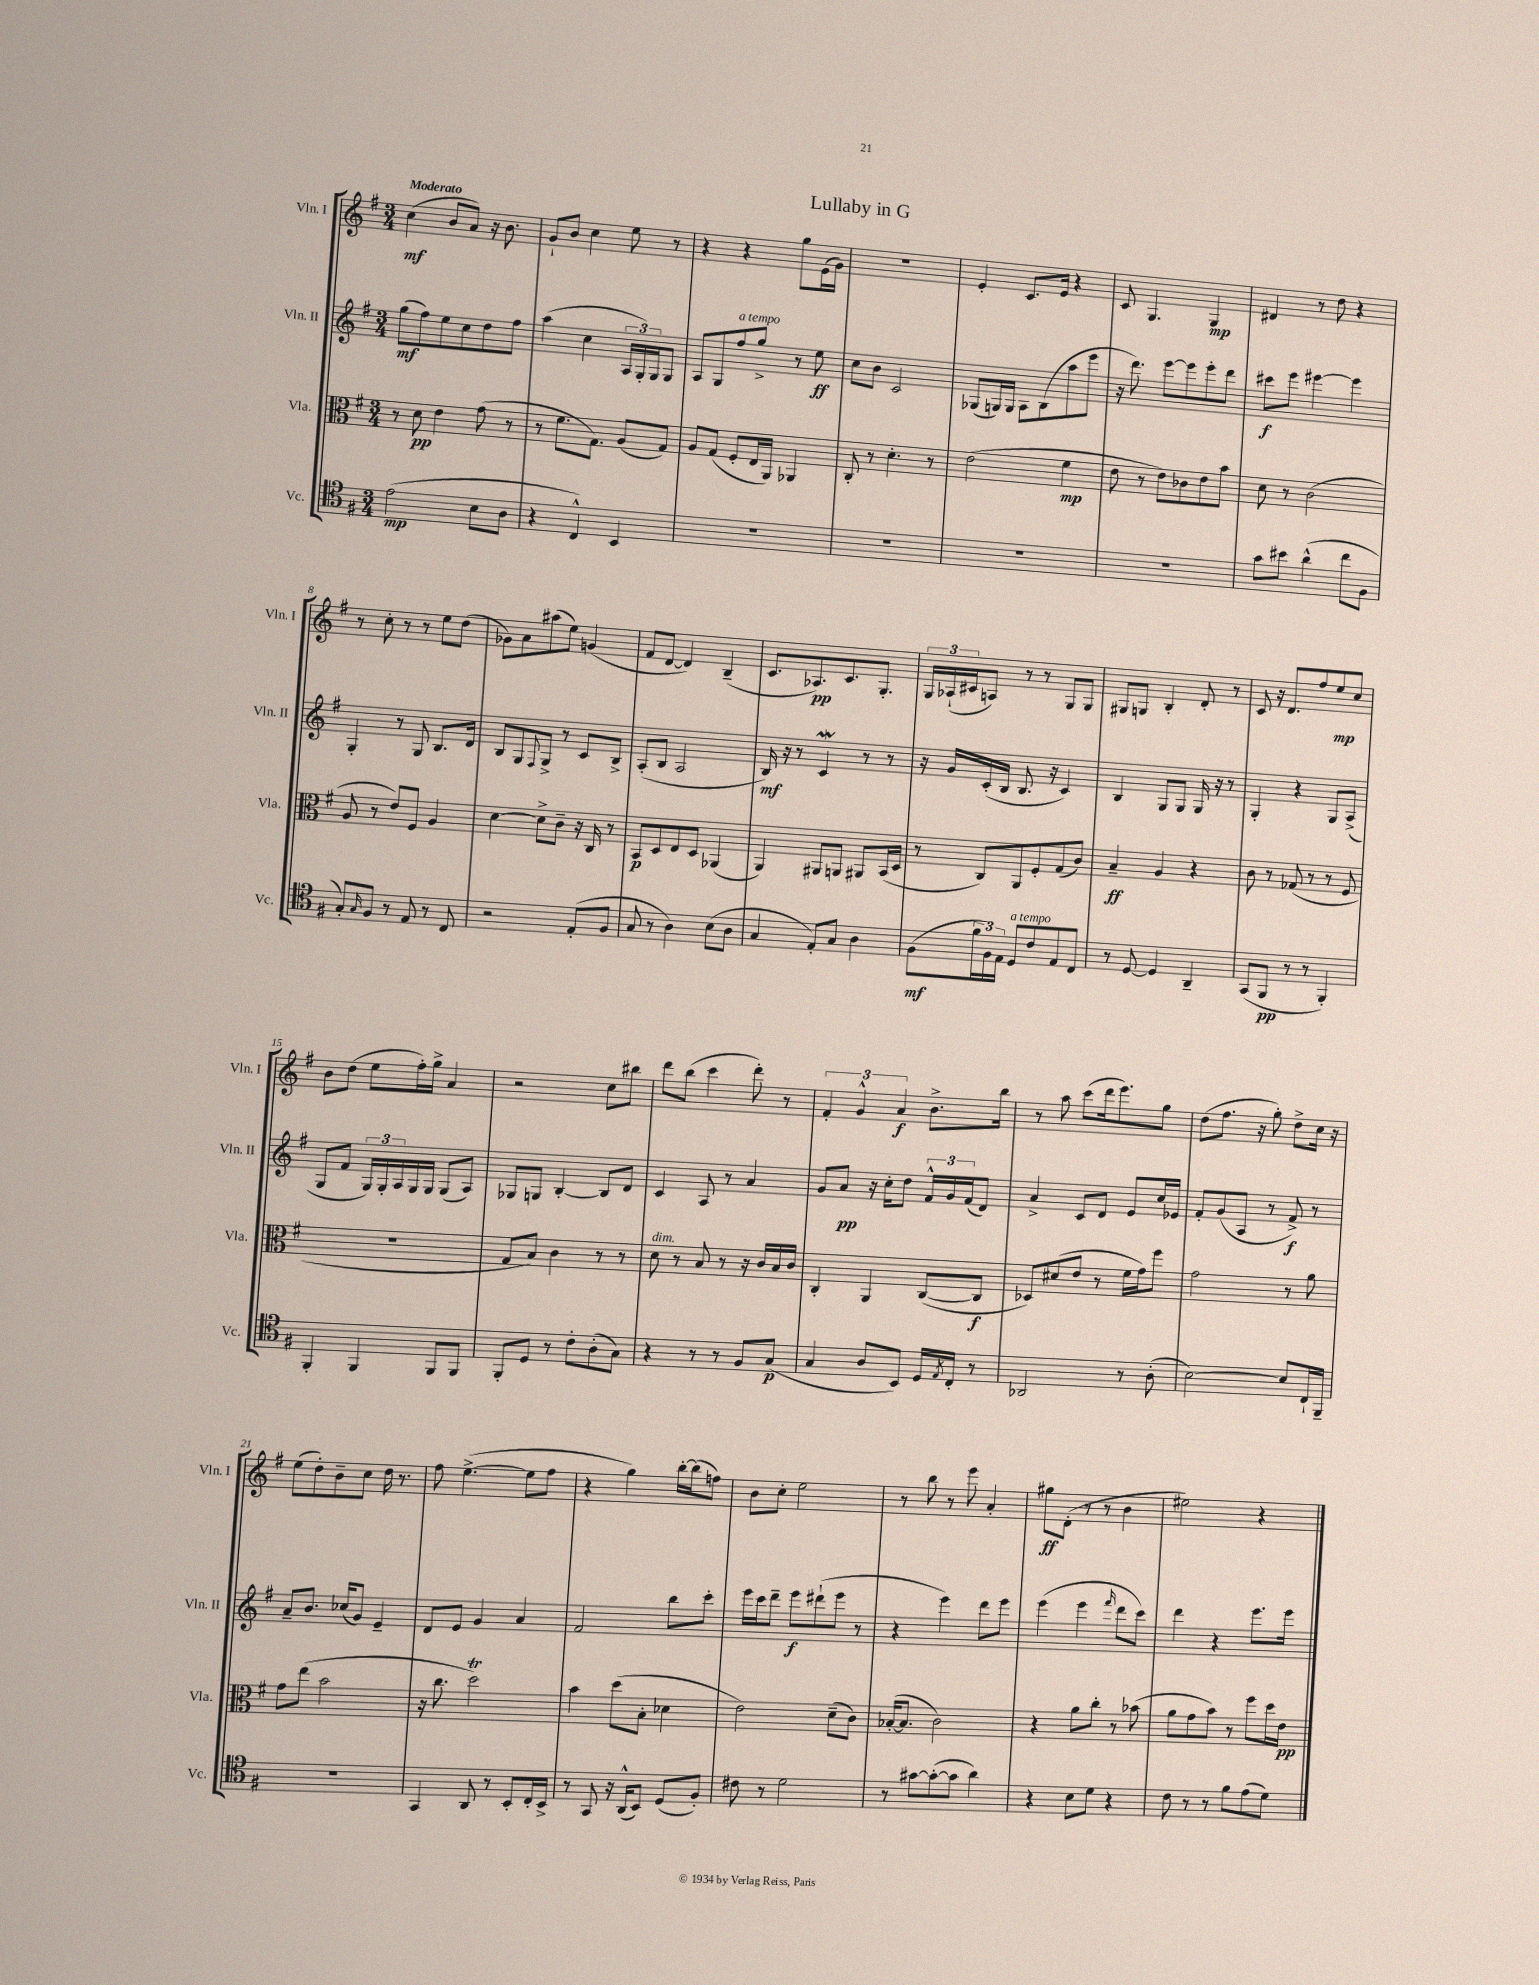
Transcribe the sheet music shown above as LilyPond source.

\header { title = "Lullaby in G" }
<<
\new StaffGroup <<
\new Staff = "s0" \with { instrumentName = "Vln. I" shortInstrumentName = "Vln. I" } {
    \clef treble \key g \major \numericTimeSignature \time 3/4 \tempo "Moderato"
    c''4\mf( b'8 a'8) r16 b'8. |
    g'8-! b'8 c''4 e''8 r8 |
    r4 r4 g''8 e'16( g'16) |
    R2. |
    e'4-. c'8. e'16 r4 |
    c'8 g4. g4\mp |
    dis'4 r8 d''8 r4 |
    r8 c''8-. r8 r8 e''8 d''8( |
    ges'8) a'8 ais''8( e''8) g'4( |
    fis'8 d'8~ d'4) b4--( |
    c'8. aes8.\pp) c'8. g8.-. |
    \tuplet 3/2 { g16 aes16-!( cis'16 } a8) r8 r8 g8 g8 |
    gis8 g8 b4-. d'8-. r8 |
    c'8 r16 d'8. fis''8 e''8\mp c''8 |
    b'8 d''8( e''8 fis''16-.) g''16-> a'4 |
    r2 c''8 bis''8 |
    d'''8 b''8( c'''4 d'''8-.) r8 |
    \tuplet 3/2 { fis'4-. g'4-^ a'4\f } b'8.-> b''16 |
    r8 a''8 c'''8( d'''16 e'''8.) g''8 |
    d''8( fis''8. r16 g''8-.) d''8-> c''16 r16 |
    e''8( d''8-.) b'8-- c''8 d''16 r8. |
    fis''8 e''4.~->( e''8 fis''8 |
    r4 g''4) b''16~-. b''16( f''8) |
    b'8 c''8-. e''2 |
    r8 b''8 r8 e'''8 a'4-. |
    gis''8\ff d'8-.( r8 r8 b'4 |
    eis''2) r4 \bar "|." |
}
\new Staff = "s1" \with { instrumentName = "Vln. II" shortInstrumentName = "Vln. II" } {
    \clef treble \key g \major \numericTimeSignature \time 3/4
    g''8\mf( fis''8) e''8 c''8 d''8 fis''8 |
    a''4( c''4 \tuplet 3/2 { a16 g16-.) g16 } g8 |
    a8 g8 fis''8^\markup { \italic "a tempo" } g''8-> r8 e''8\ff |
    c''8 b'8 c'2 |
    ges8( g16) g16 a8 b8( a''8 e'''8 |
    r16 d'''8.) e'''8~ e'''8 e'''8-. d'''8 |
    cis'''8\f e'''8 eis'''4~ eis'''4 |
    g4-. r8 g8 b8. d'16 |
    b8 g8 \appoggiatura { fis8 } g8-> r8 c'8 b8-> |
    a8-.( b8 a2 |
    b16\mf) r16 r8 c'4\mordent r8 r8 |
    r16 g'16 c'16-.( b16 b8. r16 c'4) |
    b4 g8 g8 g16 r16 r8 |
    g4-. r4 g8 a8->( |
    g8 fis'8 \tuplet 3/2 { g16) g16-. a16 } g16 g16 g8( a8) |
    ges8 g8 b4~-. b8 d'8 |
    c'4 a8 r8 a'4 |
    g'8 a'8\pp r16 c''16-. d''8 \tuplet 3/2 { fis'16-^ g'16 fis'16( } d'8) |
    a'4-> c'8 d'8 e'8 c''16 ees'16 |
    fis'8-. g'8( a8 r8 fis'8->\f) r8 |
    a'8-- b'8. ces''16( g'8) e'4-- |
    d'8 e'8 g'4 a'4 |
    fis'2 b''8 c'''8-. |
    e'''16 c'''16 d'''8-- e'''8\f dis'''8-!( e'''8 r8 |
    r4 e'''4) d'''8 e'''8 |
    e'''4( e'''4 \grace { fis'''16 } d'''8 c'''8) |
    d'''4 r4 e'''8. e'''16 \bar "|." |
}
\new Staff = "s2" \with { instrumentName = "Vla." shortInstrumentName = "Vla." } {
    \clef alto \key g \major \numericTimeSignature \time 3/4
    r8 d'8\pp e'4 g'8( r8 |
    r8 fis'8. g8.) a8( g8) |
    a8 g8( fis8-. e16 a,16) aes,4 |
    c8-. r8 d'4.-. r8 |
    e'2( fis'4\mp |
    e'8 r8 e'8) ces'8 e'8 b'8 |
    d'8 r8 c'2( |
    a8 r8 e'8) fis8 a4 |
    d'4~ d'8-> c'8-- r16 c16 r8 |
    b,8\p d8 e8 d8 aes,4( |
    a,4) ais,8 a,8 ais,8 b,16( d16 |
    r8 c8) a,8 fis8-. g8( c'8) |
    b4--\ff a4 r4 |
    c'8 r8 ges8( r8 r8 fis8 |
    R2. |
    g8 b8) c'4 r8 r8 |
    d'8^\markup { \italic "dim." } r8 b8 r8 r16 c'16 b16 c'16 |
    c4-. a,4 c8~( c8\f |
    des8) dis'8( e'8 r8 fis'16 g'16) fis''8 |
    g'2 r8 a'8 |
    g'8 e''8( b'2 |
    r16 c''8. d''2\trill) |
    b'4 d''8( b8-. des'4 |
    e'2) d'8--( c'8) |
    bes16~-.( bes8. c'2) |
    r4 a'8 c''8-. r8 bes'8( |
    a'8 g'8 b'8) r8 fis''8 d''16 e'16\pp \bar "|." |
}
\new Staff = "s3" \with { instrumentName = "Vc." shortInstrumentName = "Vc." } {
    \clef tenor \key g \major \numericTimeSignature \time 3/4
    e'2\mp( b8 a8 |
    r4 c4-^) b,4 |
    R2. |
    R2. |
    R2. |
    R2. |
    g'8 bis'8 a'4-^( c''8 fis8 |
    g8-.) \grace { g16 } fis8 r8 e8 r8 c8 |
    r2 e8-.( fis8 |
    g8 r8 a4) b8( a8 |
    g4 e8-.) g8 a4 |
    fis8\mf( \tuplet 3/2 { fis'16 fis16) e16 } d8^\markup { \italic "a tempo" } c'8 e8 c8 |
    r8 d8~ d4 a,4-- |
    g,8( fis,8\pp r8 r8 fis,4-.) |
    fis,4-. fis,4 fis,8 fis,8 |
    fis,8-. d8 r8 c'8-. a8-.( g8) |
    r4 r8 r8 fis8 g8\p( |
    g4 a8 b,8) d16 \acciaccatura { e8 } c16-. r8 |
    aes,2 r8 a8-.( |
    b2~) b8 c16-! fis,16-- |
    R2. |
    g,4 a,8 r8 b,8-. c16-. b,16-> |
    r8 g,8 r16 a,16-^( b,8) d8( fis8-.) |
    cis'8 r8 d'2 |
    r8 gis'8~ gis'8~-.( gis'8 a'4) |
    r4 b8 d'8 r4 |
    c'8 r8 r8 fis'8 e'8( d'8) \bar "|." |
}
>>
>>
